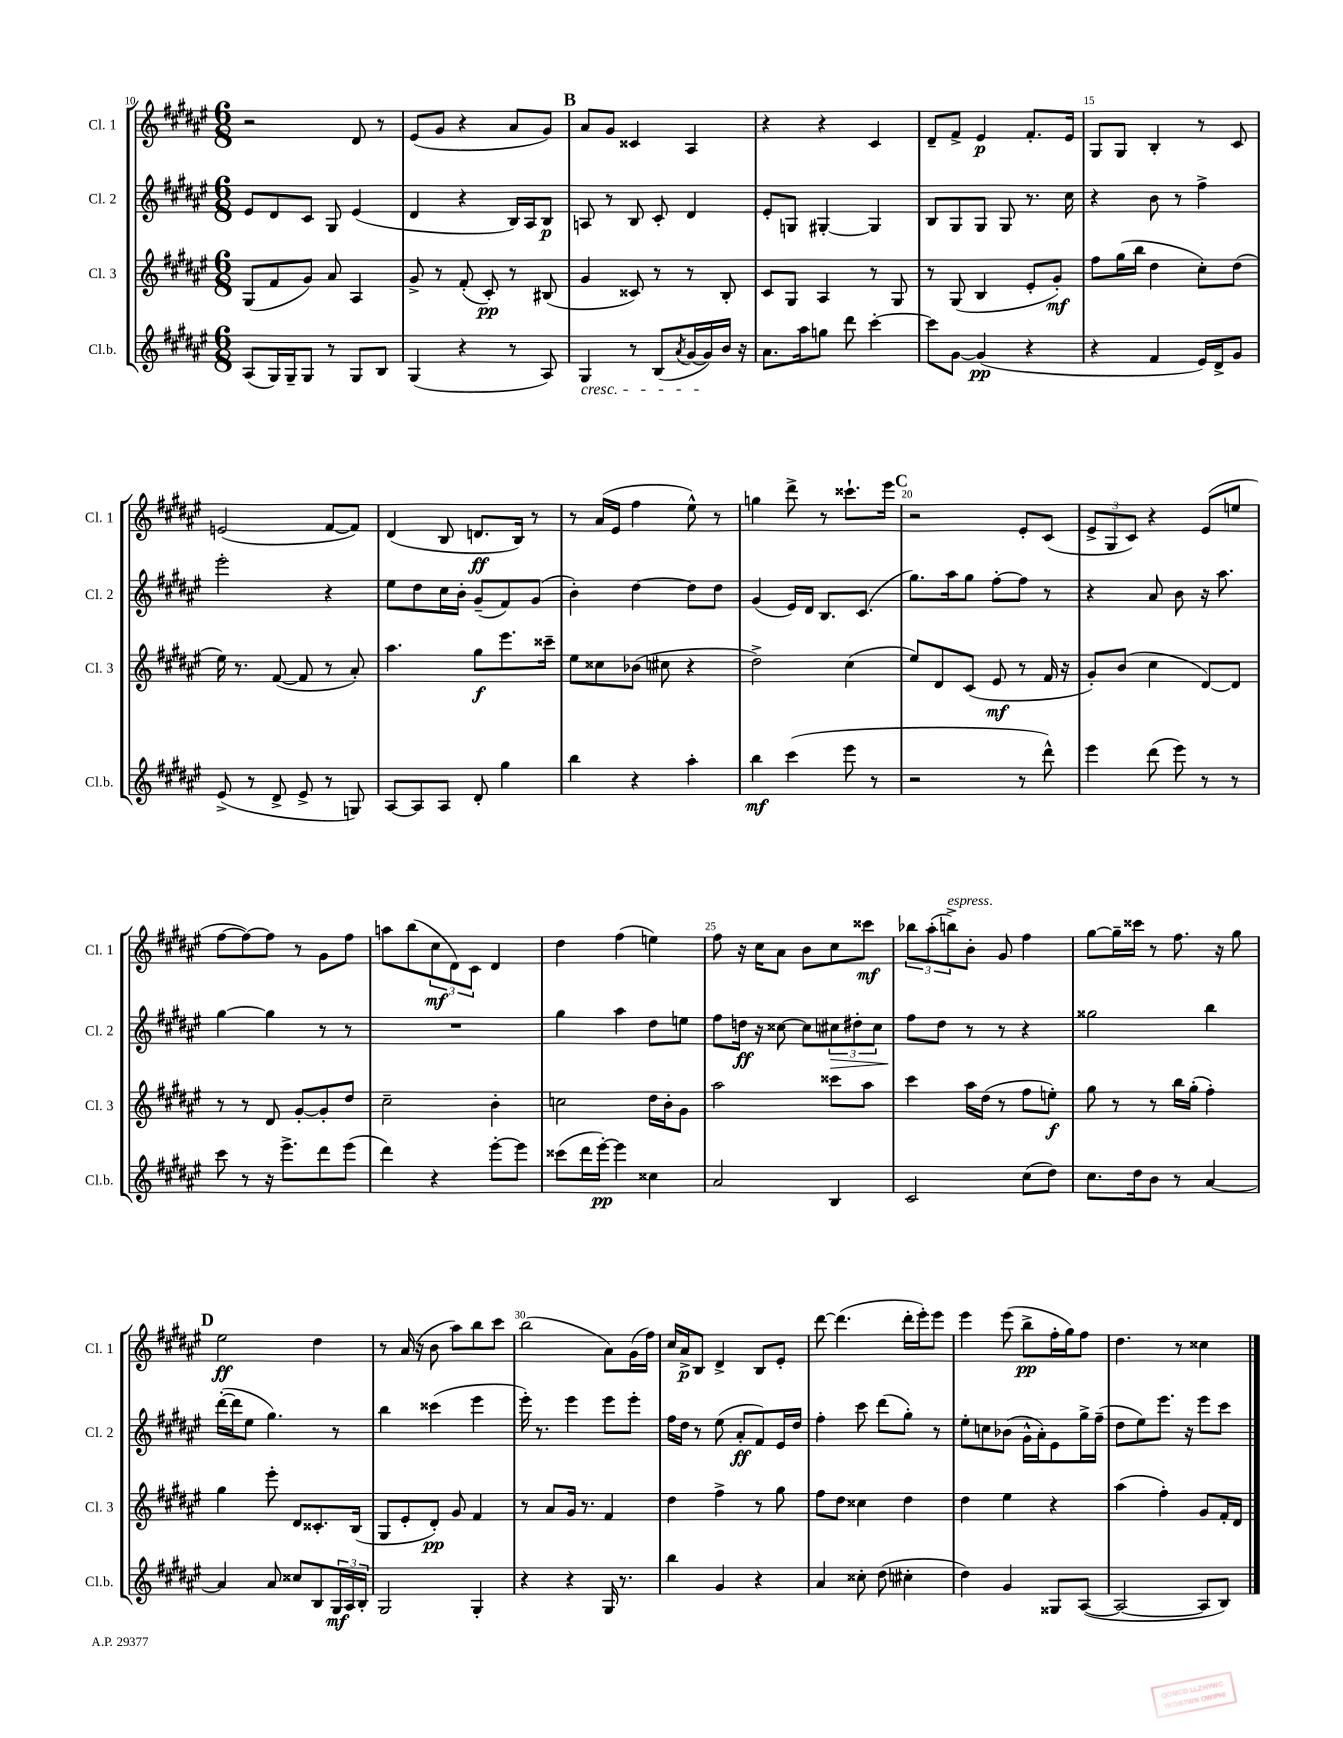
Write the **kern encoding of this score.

**kern	**kern	**kern	**kern
*staff4	*staff3	*staff2	*staff1
*clefG2	*clefG2	*clefG2	*clefG2
*k[f#c#g#d#a#e#]	*k[f#c#g#d#a#e#]	*k[f#c#g#d#a#e#]	*k[f#c#g#d#a#e#]
*M6/8	*M6/8	*M6/8	*M6/8
(8A#	(8G#	8e#	2r
16G#)	8f#	8d#	.
16G#~	.	.	.
8G#	8g#)	8c#	.
8r	8a#	8G#	.
8G#	4A#	(4e#	8d#
8B	.	.	8r
=	=	=	=
(4G#	8g#^	4d#	(8e#
.	8r	.	8g#
4r	(8f#'	4r	4r
.	8c#')	.	.
8r	8r	16B)	8a#
.	.	16A#	.
8A#)	(8B#	8B	8g#)
=	=	=	=
4G#	4g#	8A	8a#
.	.	8r	8g#
8r	8c##)	8B	4c##
(8B	8r	8c#'	.
8qa#	.	.	.
[16g#	8r	4d#	4A#
16g#])	.	.	.
16b	8B'	.	.
16r	.	.	.
=	=	=	=
8.a#	8c#	8e#'	4r
.	8G#	8G	.
16aa#	.	.	.
8gg	4A#	[4G#'	4r
8ddd#	.	.	.
[4ccc#'	8r	4G#]	4c#
.	8G#	.	.
=	=	=	=
8ccc#]	8r	8B	8d#~
[8g#	(8G#	8G#	8f#^
(4g#]	4B	8G#	4e#
.	.	8G#	.
4r	8e#'	8.r	8.f#'
.	8g#')	.	.
.	.	16cc#	16e#
=	=	=	=
4r	8ff#	4r	8G#
.	(16gg#	.	8G#
.	16bb	.	.
4f#	4dd#	8b	4B'
.	.	8r	.
16e#)	8cc#')	4ff#^	8r
16d#^	.	.	.
8g#	(8dd#	.	8c#
=	=	=	=
(8e#^	16ee#)	2eee#'	(2e
.	8.r	.	.
8r	.	.	.
8d#^	([8f#	.	.
8e#^	8f#]	.	.
8r	8r	4r	[8f#
8G)	8a#')	.	8f#])
=	=	=	=
[8A#	4.aa#	8ee#	(4d#
8A#]	.	8dd#	.
8A#	.	16cc#	8B
.	.	16b'	.
8d#'	8gg#	(8g#~	8.d
4gg#	8.eee#	8f#)	.
.	.	.	16B)
.	.	(8g#	8r
.	16ccc##~	.	.
=	=	=	=
4bb	8ee#	4b')	8r
.	8cc##	.	(16a#
.	.	.	16e#
4r	(8b-	[4dd#	4ff#
.	8cc#	.	.
4aa#'	4r	8dd#]	8ee#^^)
.	.	8dd#	8r
=	=	=	=
4bb	2dd#^)	(4g#	4gg
(4ccc#	.	16e#)	8ddd#^
.	.	16d#	.
.	.	8.B	8r
8eee#	(4cc#	.	8.ccc##`
.	.	(8.c#	.
8r	.	.	.
.	.	.	16eee#
=	=	=	=
2r	8ee#)	8.gg#)	2r
.	8d#	.	.
.	.	16aa#	.
.	(8c#	8gg#	.
.	8e#	[8ff#'	.
8r	8r	8ff#]	8e#'
8ddd#^^)	16f#	8r	(8c#
.	16r	.	.
=	=	=	=
4eee#	8g#')	4r	12e#^
.	.	.	12G#
.	(8b	.	.
.	.	.	12c#)
(8ddd#	4cc#	8a#	4r
8eee#)	.	8b	.
8r	[8d#)	16r	(8e#
.	.	8.aa#	.
8r	8d#]	.	8ee
=	=	=	=
8ccc#	8r	[4gg#	[8ff#
8r	8r	.	8ff#_)
16r	8d#	4gg#]	8ff#]
8.eee#^	.	.	.
.	[8g#'	.	8r
8ddd#	8g#']	8r	8g#
(8eee#	8dd#	8r	8ff#
=	=	=	=
4ddd#)	2cc#~	2.r	8aa
.	.	.	(8bb
4r	.	.	12cc#
.	.	.	12d#)
.	.	.	12c#
[8eee#'	4b'	.	4d#
8eee#]	.	.	.
=	=	=	=
(8ccc##	2cc	4gg#	4dd#
16ddd#	.	.	.
[16eee#')	.	.	.
4eee#]	.	4aa#	(4ff#
4cc##	16dd#	8dd#	4ee)
.	16b'	.	.
.	8g#	8ee	.
=	=	=	=
2a#	2aa#	8ff#	8ff#
.	.	16dd	16r
.	.	16r	16cc#
.	.	[8cc##	8a#
.	.	8cc##]	8b
4B	8ccc##	12cc#	8cc#
.	.	12dd#'	.
.	8aa#	.	8ccc##
.	.	12cc#	.
=	=	=	=
2c#	4ccc#	8ff#	12bb-
.	.	.	(12aa#'
.	.	8dd#	.
.	.	.	12bb^)
.	16aa#	8r	8b'
.	(16dd#	.	.
.	8r	8r	8g#
(8cc#	8ff#	4r	4ff#
8dd#)	8ee')	.	.
=	=	=	=
8.cc#	8gg#	2gg##	[8gg#
.	8r	.	16gg#~]
16dd#	.	.	16ccc##
8b	8r	.	8r
8r	16bb	.	8.ff#
.	(16gg#'	.	.
[4a#	4ff#')	4bb	.
.	.	.	16r
.	.	.	8gg#
=	=	=	=
4a#]	4gg#	([16ddd#'	2ee#
.	.	16ddd#]	.
.	.	8ee#	.
8a#	8eee#'	4.gg#)	.
8cc##	8d#	.	.
8B	8.c##'	.	4dd#
24G#	.	8r	.
24A#	.	.	.
.	(16B	.	.
24B'	.	.	.
=	=	=	=
2G#	8G#	4bb	8r
.	8e#'	.	(16a#
.	.	.	16r
.	8d#')	(4ccc##	8b
.	8g#	.	8aa#)
4G#'	4f#	4eee#	8bb
.	.	.	8ccc#
=	=	=	=
4r	8r	16eee#')	(2bb
.	.	8.r	.
.	8a#	.	.
4r	16g#	4eee#	.
.	8.r	.	.
16G#	4f#	8eee#	8a#)
8.r	.	.	.
.	.	8eee#'	(16g#
.	.	.	16ff#)
=	=	=	=
4bb	4dd#	16ff#	16cc#
.	.	16dd#	16a#^
.	.	8r	8B
4g#	4ff#^	(8ee#	4d#^
.	.	8a#'	.
4r	8r	8f#)	8B
.	8gg#	16e#	8e#'
.	.	16dd#	.
=	=	=	=
4a#	8ff#	4ff#'	[8ddd#
.	8dd#	.	(4.ddd#]
8cc##'	4cc##	8ccc#	.
(8dd#	.	(8ddd#	.
4cc#'	4dd#	8gg#')	16ddd#'
.	.	.	16eee#')
.	.	8r	8eee#
=	=	=	=
4dd#)	4dd#	8ee#'	4eee#
.	.	8cc	.
4g#	4ee#	(8b-	(8eee#
.	.	16g#^^	8bb^
.	.	16a#')	.
8G##	4r	8e#	16ff#'
.	.	.	16gg#)
([8A#	.	16gg#^	8ff#
.	.	(16ff#~	.
=	=	=	=
2A#_	(4aa#	8dd#	4.dd#
.	.	8ee#)	.
.	4ff#')	8.eee#	.
.	.	.	8r
.	.	16r	.
8A#]	8g#	8eee#	4cc##
8B)	16f#'	8ccc#	.
.	16d#	.	.
==	==	==	==
*-	*-	*-	*-
